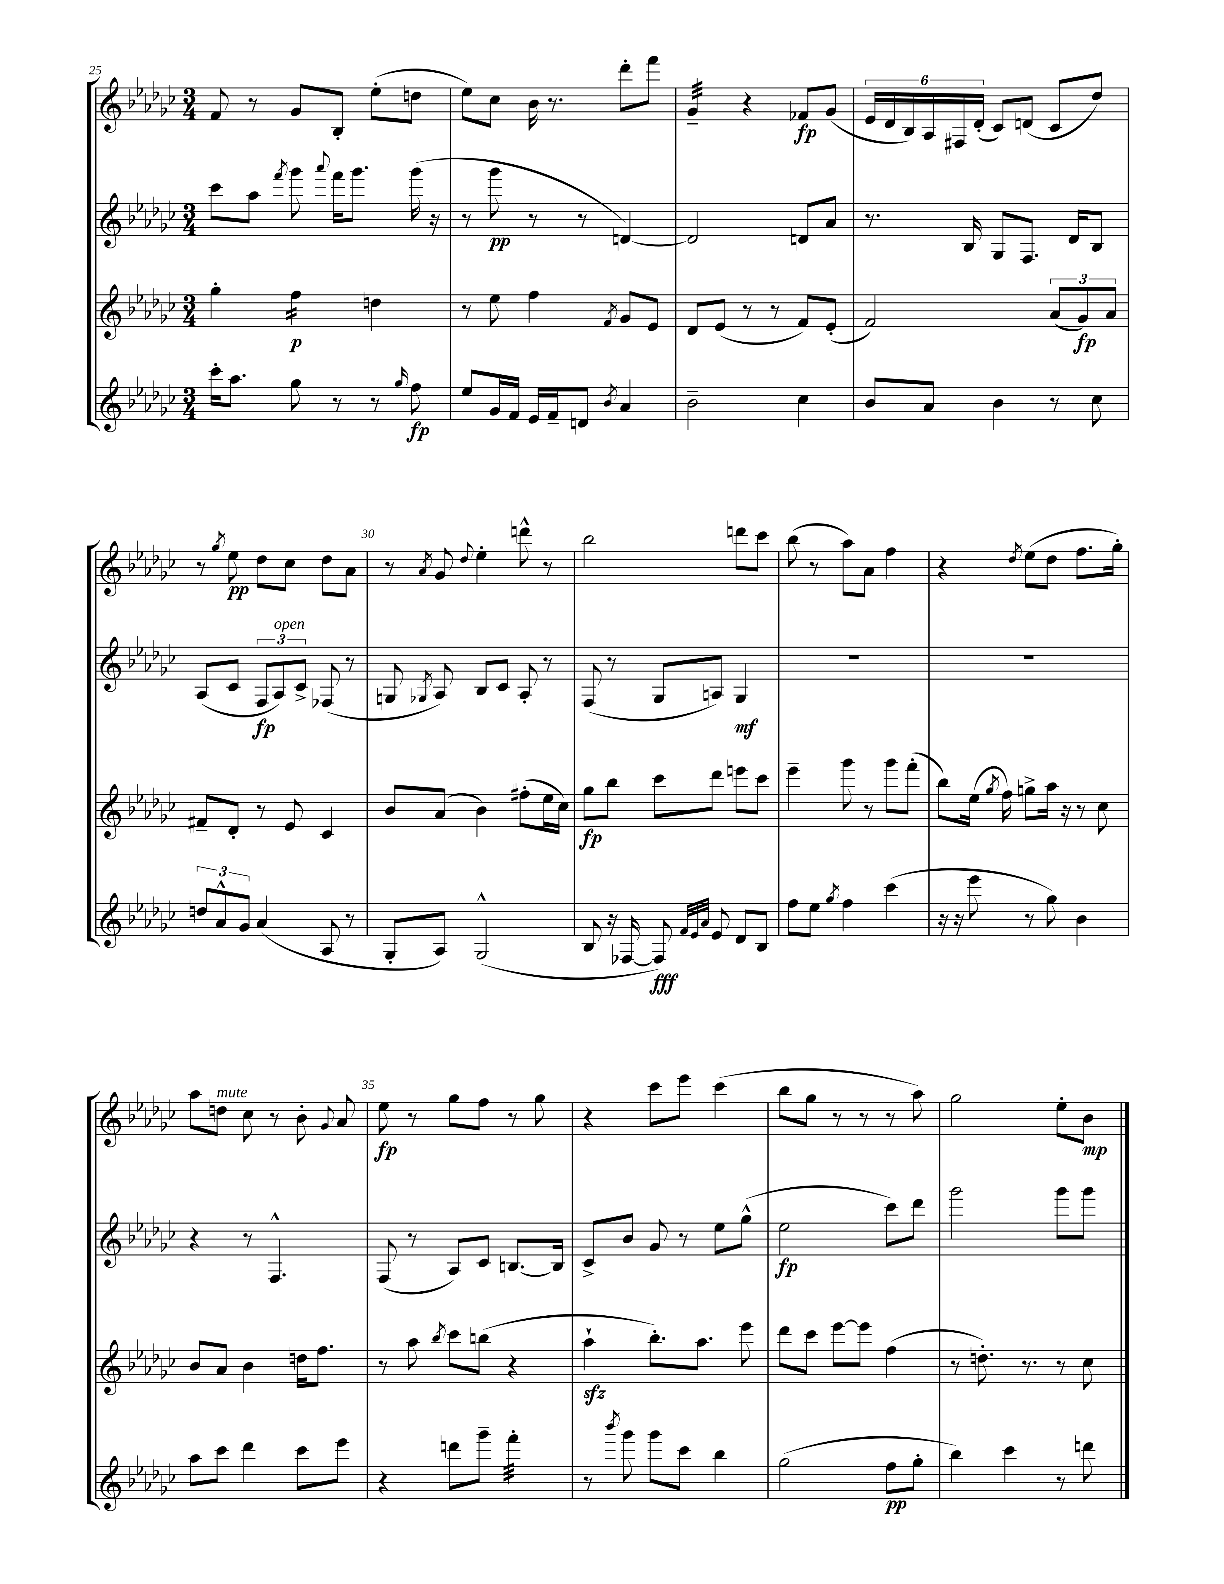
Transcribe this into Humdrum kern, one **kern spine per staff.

**kern	**kern	**kern	**kern
*staff4	*staff3	*staff2	*staff1
*clefG2	*clefG2	*clefG2	*clefG2
*k[b-e-a-d-g-c-]	*k[b-e-a-d-g-c-]	*k[b-e-a-d-g-c-]	*k[b-e-a-d-g-c-]
*M3/4	*M3/4	*M3/4	*M3/4
16ccc-'\LK	4gg-'\	8ccc-\L	8f/
8.aa-\J	.	.	.
.	.	8aa-\J	8r
.	.	8qfff/	.
8gg-\	4ff\	8ggg-\	8g-/L
.	.	8qqaaa-/	.
8r	.	16fff\LK	8B-'/J
.	.	8.ggg-\J	.
8r	4dd\	.	(8ee-'\L
16qqgg-/	.	.	.
8ff\	.	(16ggg-\	8dd\J
.	.	16r	.
=	=	=	=
8ee-/L	8r	8r	8ee-\L)
16g-/L	8ee-\	8ggg-\	8cc-\J
16f/JJ	.	.	.
16e-/LL	4ff\	8r	16b-\
16f~/J	.	.	8.r
8d/J	.	8r	.
8qb-/	8qf/	.	.
4a-/	8g-/L	[4d/)	8ddd-'\L
.	8e-/J	.	8fff\J
=	=	=	=
2b-~\	8d-/L	2d/]	4g-~/
.	(8e-/J	.	.
.	8r	.	4r
.	8r	.	.
4cc-\	8f/L)	8d/L	8f-/L
.	(8e-'/J	8a-/J	(8g-/J
=	=	=	=
8b-/L	2f/)	8.r	24e-/LL
.	.	.	24d-/
.	.	.	24B-/)
8a-/J	.	.	24A-/
.	.	.	24F#/
.	.	16B-/	.
.	.	.	(24d-'/JJ
4b-\	.	8G-/L	8c-/L)
.	.	8.F/J	(8d/J
8r	(12a-/L	.	8c-/L
.	.	16d-/LK	.
.	12g-/)	.	.
8cc-\	.	8B-/J	8dd-/J)
.	12a-/J	.	.
=	=	=	=
12dd/L	8f#~/L	(8A-/L	8r
12a-^^/	.	.	.
.	.	.	8qgg-/
.	8d-'/J	8c-/J	8ee-\
12g-/J	.	.	.
(4a-/	8r	12F/L	8dd-\L
.	.	12A-/)	.
.	8e-/	.	8cc-\J
.	.	12c-^/J	.
8A-/	4c-/	(8F-/	8dd-\L
8r	.	8r	8a-\J
=	=	=	=
8G-'/L	8b-/L	8G/	8r
.	.	8qG-/	8qa-/
8A-/J)	(8a-/J	8A-/)	8g-/
.	.	.	8qqdd-/
(2G-^^/	4b-\)	8B-/L	4ee-'\
.	.	8c-/J	.
.	(8ff#'\L	8A-'/	8ddd^^\
.	16ee-\L	8r	8r
.	16cc-\JJ)	.	.
=	=	=	=
8B-/	8gg-\L	(8F/	2bb-\
16r	8bb-\J	8r	.
[16F-/	.	.	.
8F-/])	8ccc-\L	8G-/L	.
32qqf/LLL	.	.	.
32qqe-/	.	.	.
32qqa-/JJJ	.	.	.
8e-/	8ddd-\J	8A/J)	.
8d-/L	8eee\L	4G-/	8ddd\L
8B-/J	8ccc-\J	.	8ccc-\J
=	=	=	=
8ff\L	4eee-~\	2.r	(8bb-\
8ee-\J	.	.	8r
8qgg-/	.	.	.
4ff\	8ggg-\	.	8aa-\L)
.	8r	.	8a-\J
(4ccc-\	8ggg-\L	.	4ff\
.	(8fff'\J	.	.
=	=	=	=
16r	8bb-\L)	2.r	4r
16r	.	.	.
8eee-\	(16ee-\Jk	.	.
.	8qgg-/	.	.
.	16ff\)	.	.
.	.	.	8qdd-/
8r	8gg^\L	.	(8ee-\L
8gg-\)	16aa-\Jk	.	8dd-\J
.	16r	.	.
4b-\	8r	.	8.ff\L
.	8cc-\	.	.
.	.	.	16gg-'\Jk)
=	=	=	=
8aa-\L	8b-/L	4r	8aa-\L
8ccc-\J	8a-/J	.	8dd\J
4ddd-\	4b-\	8r	8cc-\
.	.	4.F^^/	8r
8ccc-\L	16dd\LK	.	8b-'\
.	8.ff\J	.	.
.	.	.	8qqg-/
8eee-\J	.	.	8a-/
=	=	=	=
4r	8r	(8F/	8ee-\
.	8aa-\	8r	8r
.	8qbb-/	.	.
8ddd\L	8ccc-\L	8A-/L)	8gg-\L
8ggg-~\J	(8bb\J	8c-/J	8ff\J
4fff'\	4r	[8.B/L	8r
.	.	.	8gg-\
.	.	16B/]Jk	.
=	=	=	=
8r	4aa-`\	8c-^/L	4r
8qbbb-/	.	.	.
8ggg-\	.	8b-/J	.
8ggg-\L	8.bb-'\L)	8g-/	8ccc-\L
8ccc-\J	.	8r	8eee-\J
.	8.aa-\J	.	.
4bb-\	.	8ee-\L	(4ccc-\
.	8eee-\	(8gg-^^\J	.
=	=	=	=
(2gg-\	8ddd-\L	2ee-\	8bb-\L
.	8ccc-\J	.	8gg-\J
.	[8eee-\L	.	8r
.	8eee-\]J	.	8r
8ff\L	(4ff\	8ccc-\L)	8r
8gg-'\J	.	8ddd-\J	8aa-\)
=	=	=	=
4bb-\)	8r	2ggg-\	2gg-\
.	8.dd'\)	.	.
4ccc-\	.	.	.
.	8.r	.	.
8r	8r	8ggg-\L	8ee-'\L
8ddd\	8cc-\	8ggg-\J	8b-\J
==	==	==	==
*-	*-	*-	*-
